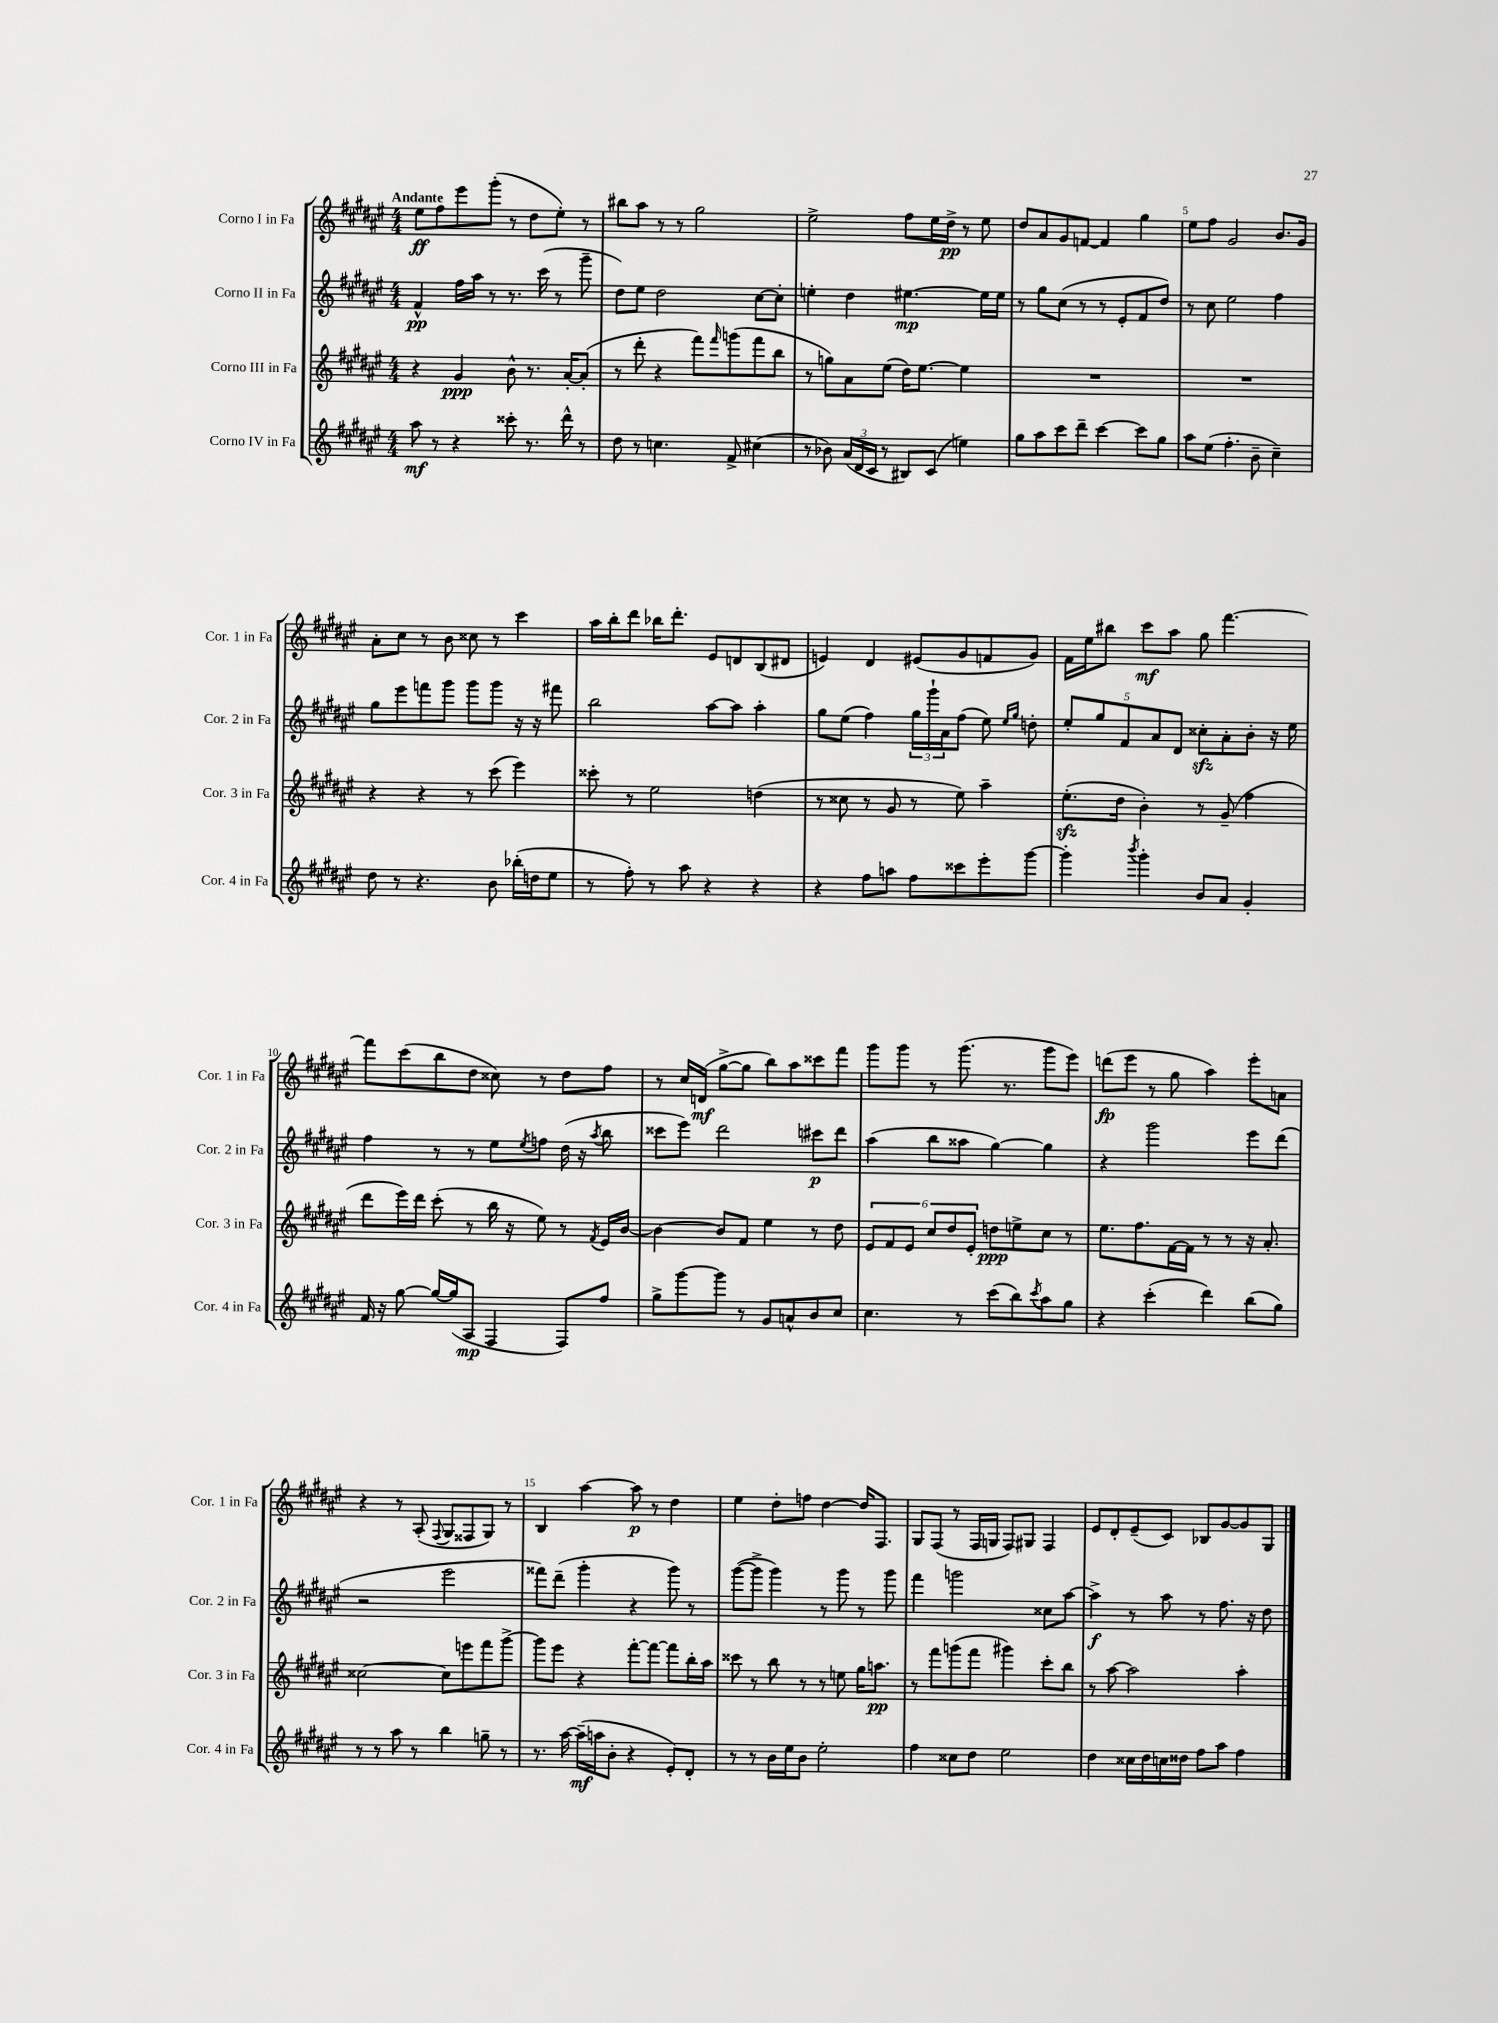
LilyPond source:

<<
\new StaffGroup <<
\new Staff = "s0" \with { instrumentName = "Corno I in Fa" shortInstrumentName = "Cor. 1 in Fa" } {
    \clef treble \key fis \major \numericTimeSignature \time 4/4 \tempo "Andante"
    eis''8\ff fis''8 eis'''8 gis'''8-.( r8 dis''8 eis''8-.) r8 |
    bis''8 ais''8 r8 r8 gis''2 |
    eis''2-> fis''8 eis''16 dis''16->\pp r8 eis''8 |
    dis''8 ais'8 gis'8 f'8~ f'4 gis''4 |
    eis''8 fis''8 gis'2 b'8. gis'16 |
    ais'8-. cis''8 r8 b'8 cisis''8 r8 cis'''4 |
    ais''16 b''16-. dis'''8 bes''16 dis'''8.-. eis'8 d'8 b8( dis'8 |
    e'4) dis'4 eis'8( gis'8 f'8 gis'8) |
    fis'16 eis''16 bis''8 cis'''8\mf ais''8 gis''8 fis'''4.~ |
    fis'''8 cis'''8( b''8 dis''8 cisis''8) r8 dis''8 fis''8 |
    r8 cis''16 d'16\mf( gis''8~-> gis''8 b''8) ais''8 cisis'''8 fis'''8 |
    gis'''8 gis'''8 r8 gis'''8.( r8. gis'''8 eis'''8) |
    d'''8\fp( eis'''8 r8 gis''8 ais''4) eis'''8-. a'8 |
    r4 r8 ais8-.( \appoggiatura { fis8 } gis8 fisis8 gis8) r8 |
    b4 ais''4~ ais''8\p r8 dis''4 |
    eis''4 dis''8-. f''8 dis''4~ dis''16 fis8. |
    gis8 fis8( r8 fis16 g16 fis8) gis8 fis4 |
    eis'8 dis'8-. eis'8--( cis'8) bes8 gis'8~ gis'8 gis8 \bar "|." |
}
\new Staff = "s1" \with { instrumentName = "Corno II in Fa" shortInstrumentName = "Cor. 2 in Fa" } {
    \clef treble \key fis \major \numericTimeSignature \time 4/4
    fis'4-^\pp fis''16 ais''16 r8 r8. cis'''16( r8 gis'''8-- |
    dis''8) eis''8 dis''2 cis''8~ cis''8-. |
    e''4-. dis''4 eis''4.~\mp eis''16 eis''16 |
    r8 gis''8 cis''8( r8 r8 eis'8-. fis'8 dis''8) |
    r8 cis''8 eis''2 fis''4 |
    gis''8 eis'''8 f'''8 gis'''8 gis'''8 gis'''8 r16 r16 fis'''8 |
    b''2 ais''8~ ais''8 ais''4-. |
    gis''8 eis''8( fis''4) \tuplet 3/2 { gis''16 gis'''16-! ais'16 } fis''8( eis''8) \grace { eis''16 gis''16 } d''8-. |
    \tuplet 5/4 { eis''8-. gis''8 fis'8 ais'8 dis'8 } cisis''8-.\sfz ais'8-. b'8-. r16 eis''16 |
    fis''4 r8 r8 eis''8 \acciaccatura { eis''8 } f''8 dis''16( r16 \acciaccatura { ais''8 } b''8 |
    cisis'''8 eis'''8) dis'''2 cis'''8\p dis'''8 |
    ais''4( b''8 aisis''8 gis''4~) gis''4 |
    r4 gis'''2 eis'''8 dis'''8( |
    r2 eis'''2 |
    fisis'''8) dis'''8--( gis'''4-. r4 gis'''8) r8 |
    gis'''8~( gis'''8-> gis'''4) r8 gis'''8 r8 gis'''8 |
    fis'''4 g'''2 cisis''8 ais''8~ |
    ais''4->\f r8 ais''8 r8 fis''8. r16 dis''8 \bar "|." |
}
\new Staff = "s2" \with { instrumentName = "Corno III in Fa" shortInstrumentName = "Cor. 3 in Fa" } {
    \clef treble \key fis \major \numericTimeSignature \time 4/4
    r4 gis'4\ppp b'8-^ r8. ais'16~-. ais'8-.( |
    r8 dis'''8-. r4 fis'''8) \grace { fis'''16 } g'''8( fis'''8 b''8 |
    r8 g''8) ais'8 eis''8( dis''16) eis''8.~ eis''4 |
    R1 |
    R1 |
    r4 r4 r8 cis'''8( eis'''4) |
    cisis'''8-. r8 eis''2 d''4( |
    r8 cisis''8 r8 gis'8 r8 eis''8) ais''4-- |
    eis''8.-.\sfz( dis''16 b'4-.) r8 gis'8--( fis''4 |
    dis'''8 eis'''16) dis'''16 cis'''8-.( r8 b''16 r16 eis''8) r8 \acciaccatura { fis'8 } eis'16 b'16~ |
    b'4~ b'8 fis'8 eis''4 r8 dis''8 |
    \tuplet 6/4 { eis'8 fis'8 eis'8 cis''8 dis''8 eis'8-. } d''8\ppp e''8-> cis''8 r8 |
    eis''8. fis''8. fis'16~ fis'16 r8 r8 r16 ais'8.-. |
    cisis''2~ cisis''8 e'''8 fis'''8 gis'''8~-> |
    gis'''8 eis'''8 r4 fis'''8~-. fis'''8~ fis'''8 b''16-. ais''16 |
    cisis'''8 r8 b''8 r8 r8 e''8 gis''16 a''8.\pp |
    r8 fis'''8 g'''8( fis'''8 gis'''4) cis'''8-. b''8 |
    r8 ais''8~ ais''2 ais''4-. \bar "|." |
}
\new Staff = "s3" \with { instrumentName = "Corno IV in Fa" shortInstrumentName = "Cor. 4 in Fa" } {
    \clef treble \key fis \major \numericTimeSignature \time 4/4
    ais''8\mf r8 r4 cisis'''8-. r8. dis'''16-^ r8 |
    dis''8 r8 c''4. fis'8-> cis''4( |
    r8 bes'8) \tuplet 3/2 { ais'16( dis'16 cis'16 } r8 bis8) cis'8( e''4) |
    gis''8 ais''8 cis'''8 dis'''8-- cis'''4~ cis'''8 gis''8 |
    ais''8 eis''8( fis''4.-. b'8-- cis''4--) |
    dis''8 r8 r4. b'8 bes''16-.( d''16 eis''8 |
    r8 fis''8-.) r8 ais''8 r4 r4 |
    r4 fis''8 a''8 fis''8 cisis'''8 eis'''8-. gis'''8~ |
    gis'''4-. \acciaccatura { b'''8 } gis'''4-. b'8 ais'8 gis'4-. |
    fis'16 r16 gis''8~ gis''16~ gis''16( ais8\mp fis4 fis8) fis''8 |
    gis''8-> gis'''8~ gis'''8 r8 gis'8 a'8-^ b'8 cis''8 |
    cis''4. r8 cis'''8( b''8) \acciaccatura { cis'''8 } ais''8 gis''8 |
    r4 cis'''4-.( dis'''4) b''8( gis''8) |
    r8 r8 ais''8 r8 b''4 g''8-- r8 |
    r8. ais''16~ ais''16--\mf( a''16 b'8-. r4 eis'8-.) dis'8-. |
    r8 r8 b'16 eis''16 b'8 eis''2-. |
    fis''4 cisis''8 dis''8 eis''2 |
    dis''4 cisis''16 dis''16 c''16 disis''16 fis''8 ais''8 fis''4 \bar "|." |
}
>>
>>
\layout { \context { \Score \override BarNumber.break-visibility = ##(#f #t #t) barNumberVisibility = #(every-nth-bar-number-visible 5) } }
